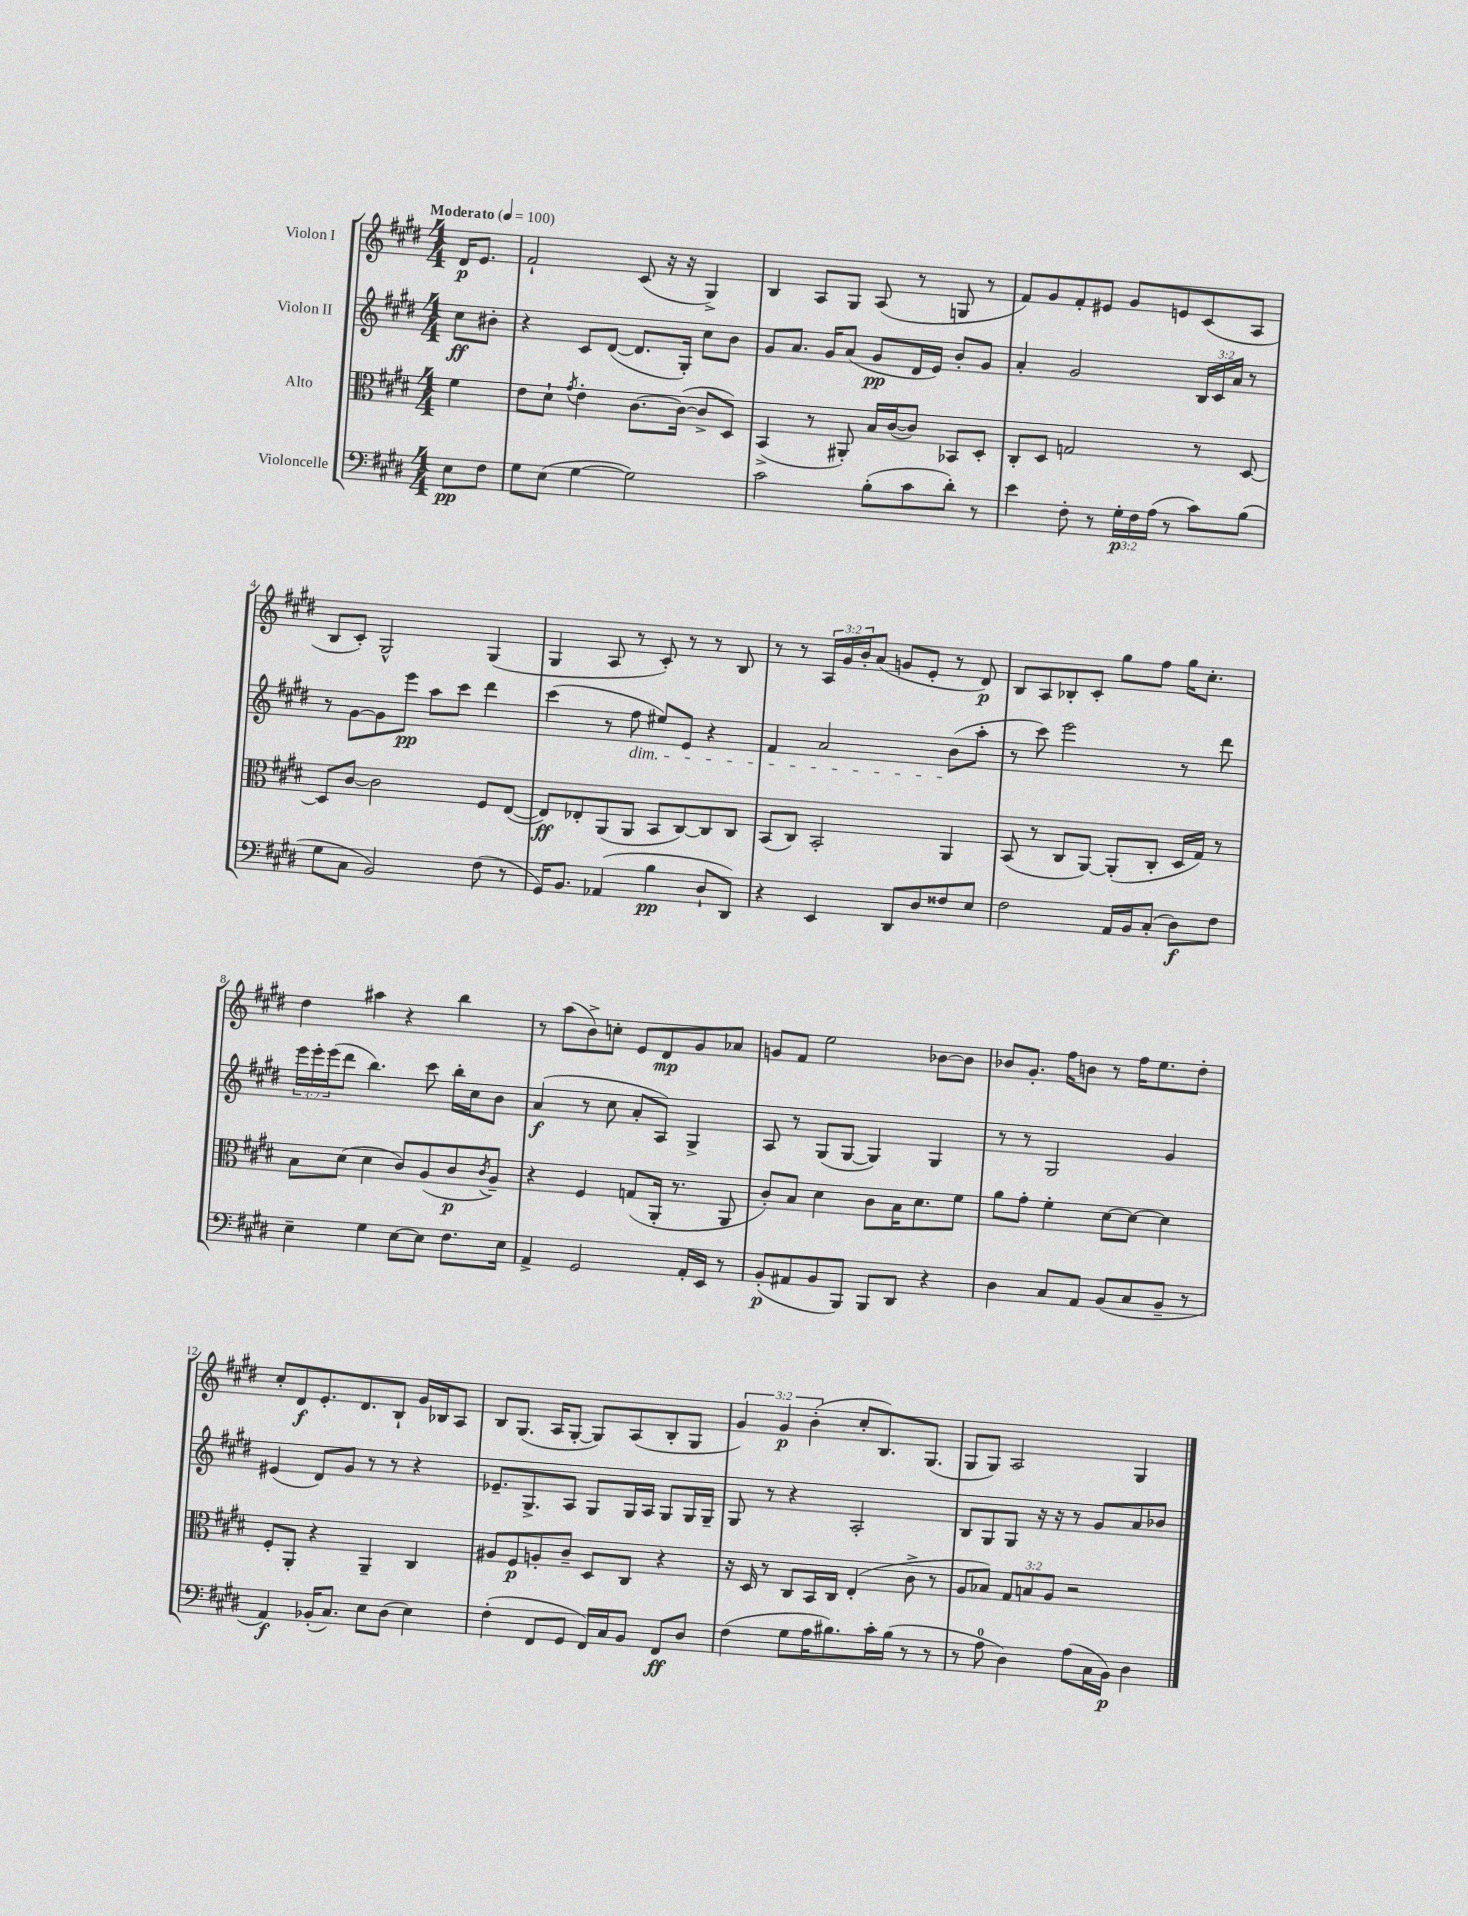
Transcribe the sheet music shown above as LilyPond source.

<<
\new StaffGroup <<
\new Staff = "s0" \with { instrumentName = "Violon I" } {
    \clef treble \key e \major \numericTimeSignature \time 4/4 \override Staff.TupletNumber.text = #tuplet-number::calc-fraction-text \partial 4 \tempo "Moderato" 4 = 100
    dis'16\p e'8. |
    fis'2-! cis'8( r16 r16 gis4->) |
    b4 a8 gis8 a8( r8 g8 r8 |
    fis'8) gis'8 fis'8-. eis'8 gis'8 e'8 cis'8( a8 |
    b8 cis'8-.) gis2-^ gis4( |
    gis4 a8 r8 cis'8-.) r8 r8 b8 |
    r8 r8 \tuplet 3/2 { a16 gis'16 b'16-. } a'8( g'8 e'8-. r8 dis'8\p) |
    b8 a8 bes8-. cis'8-. gis''8 fis''8 gis''16 cis''8.-. |
    dis''4 ais''4 r4 b''4 |
    r8 a''8( b'8->) c''8-. e'8 dis'8\mp gis'8 aes'8 |
    g'8 fis'8 e''2 bes'8~ bes'8 |
    bes'8 gis'8.-. fis''16 b'8 r8 fis''16 e''8. dis''8-. |
    cis''8-. dis'8\f e'8.-. dis'8. b8-! gis'16 bes16 a8 |
    b8 gis8.( a16 gis8~-. gis8) a8( b8-. gis8 |
    \tuplet 3/2 { gis'4) gis'4\p b'4-.( } cis''8-. b8.) gis8.( |
    gis8 gis8) a2 gis4 \bar "|." |
}
\new Staff = "s1" \with { instrumentName = "Violon II" } {
    \clef treble \key e \major \numericTimeSignature \time 4/4 \override Staff.TupletNumber.text = #tuplet-number::calc-fraction-text \partial 4
    cis''8\ff bis'8-. |
    r4 cis'8 dis'8~( dis'8. gis16-.) cis''8 b'8 |
    gis'8 a'8. gis'16 a'8( gis'8\pp dis'16 e'16) b'8-. gis'8 |
    a'4-. gis'2 \tuplet 3/2 { b16 cis'16 a'16 } r8 |
    r8 gis'8~ gis'8 e'''8\pp a''8 cis'''8 dis'''4 |
    cis'''4( r8 fis''8\dim eis''8) e'8 r4 |
    fis'4 a'2 b'8\!( a''8-. |
    r8 cis'''8) e'''2 r8 dis'''8 |
    \tuplet 3/2 { e'''16 e'''16-. e'''16( } dis'''8 b''4.) cis'''8 b''16-. cis''16 b'8 |
    a'4\f( r8 cis''8 a'8-. a8) gis4-> |
    a8 r8 gis8( gis8~ gis4) gis4 |
    r8 r8 gis2 gis'4 |
    eis'4( dis'8) gis'8 r8 r8 r4 |
    ees'8.-- gis8.-> a8 gis8 gis16 a16 gis8 gis16 gis16-- |
    gis8 r8 r4 a2-. |
    b8 gis8 gis8 r16 r16 r8 gis'8 a'8 bes'8 \bar "|." |
}
\new Staff = "s2" \with { instrumentName = "Alto" } {
    \clef alto \key e \major \numericTimeSignature \time 4/4 \override Staff.TupletNumber.text = #tuplet-number::calc-fraction-text \partial 4
    fis'4 |
    e'8 dis'8-! \acciaccatura { gis'8 } e'4-. cis'8.~ cis'16~( cis'8-> dis8) |
    b,4->( r8 ais,8-.) b16 cis'16~( cis'8) bes,8 dis8-. |
    cis8-. dis8 g2 r8 dis8~ |
    dis8 cis'8~ cis'2 fis8 e8~( |
    e8\ff) ees8-. a,8( a,8 b,8 cis8~) cis8 cis8 |
    b,8( cis8) b,2-. a,4 |
    b,8( r8 cis8 a,8~) a,8-.( cis8-. dis16 gis16) r8 |
    b8 dis'8( dis'4 cis'8) a8( cis'8\p \acciaccatura { cis'8 } a8--) |
    r4 fis4 g8( a,16-. r8. a,8 |
    cis'8-.) b8 dis'4 cis'8 b16 dis'8. fis'8 |
    a'8 gis'8-. fis'4-. dis'8~ dis'8~ dis'4 |
    fis8-. a,8-. r4 a,4-- cis4 |
    ais8 fis8\p a8-. cis'8-- dis8 cis8 r4 |
    r16 dis16 r8 cis8 b,16 cis16 e4-.( cis'8-> r8 |
    a8 bes8) \tuplet 3/2 { gis8 b8 a8 } r2 \bar "|." |
}
\new Staff = "s3" \with { instrumentName = "Violoncelle" } {
    \clef bass \key e \major \numericTimeSignature \time 4/4 \override Staff.TupletNumber.text = #tuplet-number::calc-fraction-text \partial 4
    e8\pp fis8 |
    gis8 e8( gis4~ gis2) |
    cis'2 b8-.( cis'8 dis'8-.) r8 |
    e'4 fis8-. r8 \tuplet 3/2 { gis16-.\p fis16 a16( } r8 cis'8) b8( |
    gis8 cis8 b,2) fis8( r8 |
    gis,16) b,8. aes,4( b4\pp dis8-! dis,8) |
    r4 e,4 dis,8 dis8 fisis8 e8 |
    fis2 a,16 b,16 cis8-.( dis8\f) fis8 |
    e4-- gis4 e8~ e8 fis8. e16 |
    a,4-> gis,2 a,16-. e,16 r8 |
    b,8-.\p( ais,8 b,8 b,,8) b,,8 dis,8 r4 |
    dis4 cis8 a,8 b,8( cis8 b,8-- r8 |
    a,4\f) bes,16-.( cis8.) e8 dis8( e4) |
    fis4-.( fis,8 gis,8 fis,16) cis16 b,8 fis,8\ff dis8 |
    fis4( gis8 a16 bis8.) cis'16-. bis16( r8 r8 |
    r8 a8-0 dis4) a8( cis16 b,16\p) dis4 \bar "|." |
}
>>
>>
